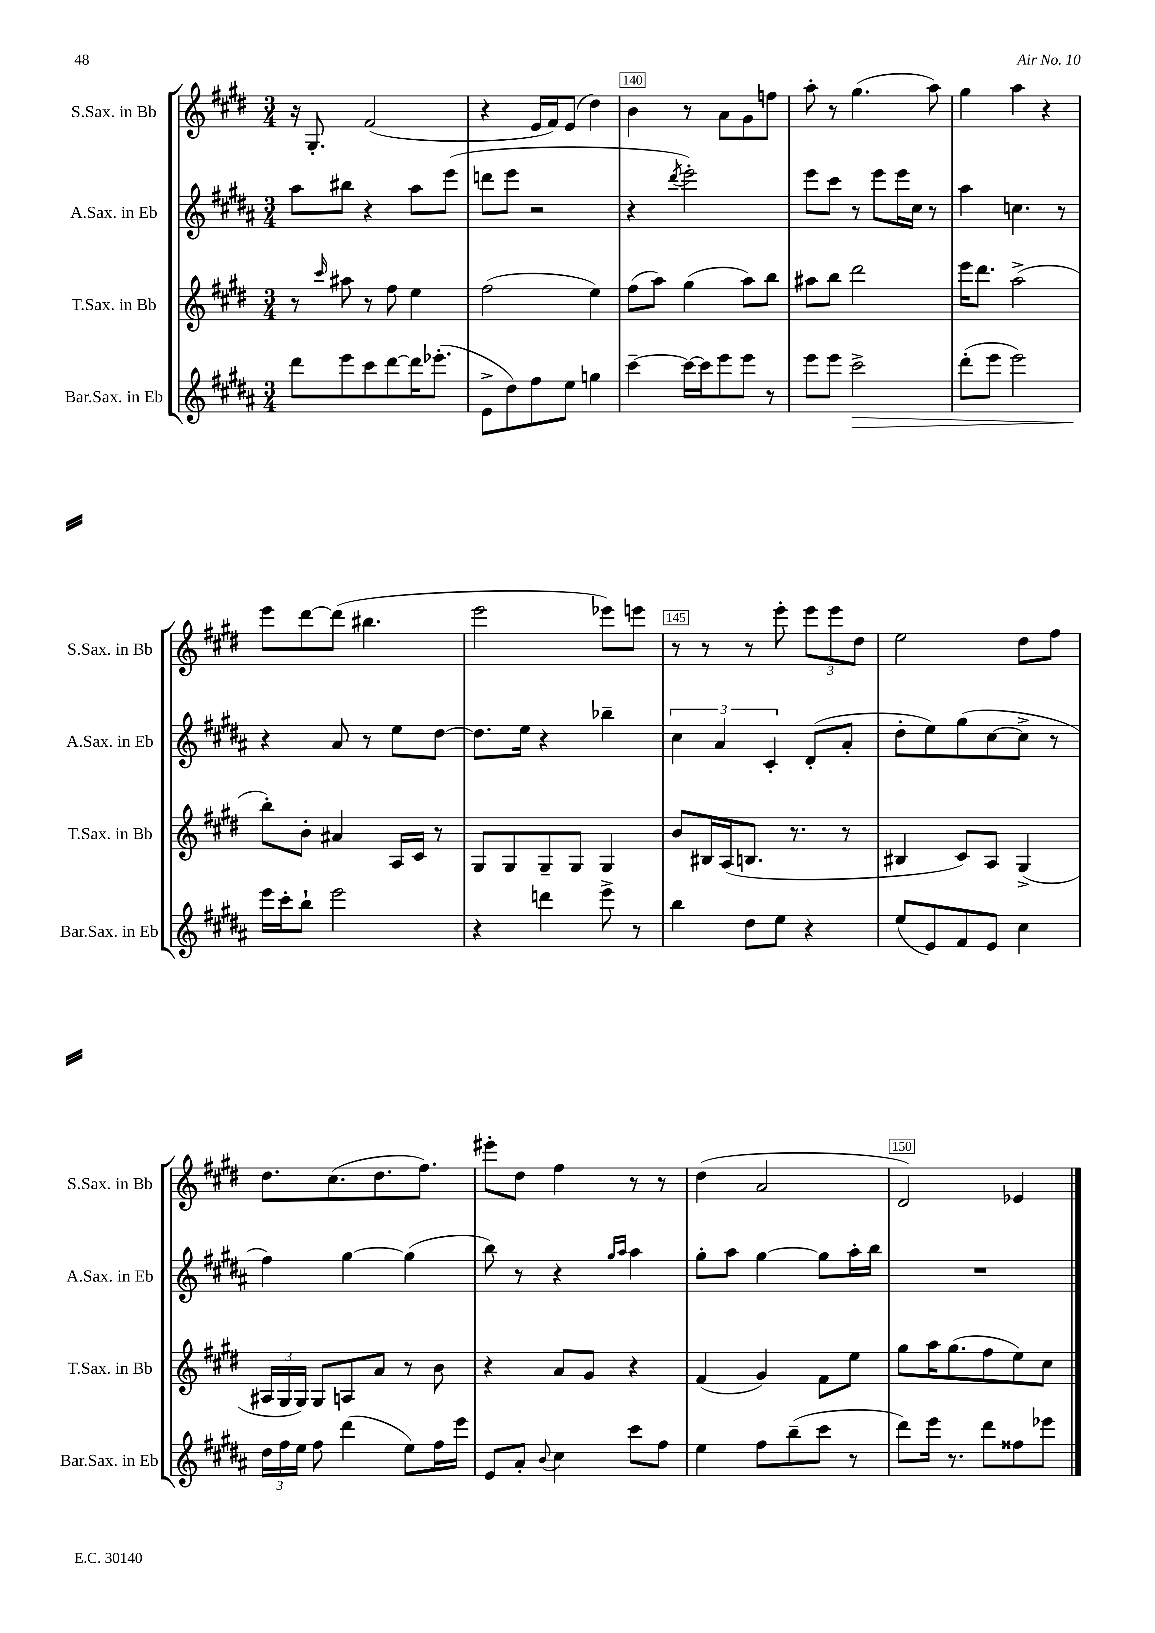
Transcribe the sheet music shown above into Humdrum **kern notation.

**kern	**kern	**kern	**kern
*staff4	*staff3	*staff2	*staff1
*clefG2	*clefG2	*clefG2	*clefG2
*k[f#c#g#d#a#]	*k[f#c#g#d#]	*k[f#c#g#d#a#]	*k[f#c#g#d#]
*M3/4	*M3/4	*M3/4	*M3/4
8ddd#	8r	8aa#	16r
.	.	.	8.G#'
.	16qqccc#	.	.
8eee	8aa#	8bb#	.
8ccc#	8r	4r	(2f#
[8ddd#	8ff#	.	.
16ddd#]	4ee	8aa#	.
(8.eee-'	.	.	.
.	.	(8eee	.
=	=	=	=
8e^	(2ff#	8ddd	4r
8dd#)	.	8eee	.
8ff#	.	2r	16e
.	.	.	16f#)
8ee	.	.	(8e
4gg	4ee)	.	4dd#)
=	=	=	=
[4ccc#~	(8ff#	4r	4b
.	8aa)	.	.
.	.	8qddd#	.
16ccc#_	(4gg#	2eee')	8r
16ccc#]	.	.	.
8eee	.	.	8a
8eee	8aa)	.	8g#
8r	8bb	.	8ff
=	=	=	=
8eee	8aa#	8eee	8aa'
8eee	8bb	8ccc#	8r
2ccc#^	2ddd#	8r	(4.gg#
.	.	8eee	.
.	.	16eee	.
.	.	16cc#	.
.	.	8r	8aa)
=	=	=	=
(8ddd#'	16eee	4aa#	4gg#
.	8.ddd#	.	.
8eee	.	.	.
2eee)	(2aa^	4.cc	4aa
.	.	.	4r
.	.	8r	.
=	=	=	=
16eee	8bb')	4r	8eee
16ccc#'	.	.	.
8bb`	8b'	.	[8ddd#
2eee	4a#	8a#	(8ddd#]
.	.	8r	4.bb#
.	16A	8ee	.
.	16c#	.	.
.	8r	[8dd#	.
=	=	=	=
4r	8G#	8.dd#]	2eee
.	8G#	.	.
.	.	16ee	.
4ddd	8G#~	4r	.
.	8G#	.	.
8eee^	4G#	4bb-~	8eee-)
8r	.	.	8eee
=	=	=	=
4bb	8b	6cc#	8r
.	16B#	.	8r
.	.	6a#	.
.	(16A	.	.
8dd#	8.B	.	8r
.	.	6c#'	.
8ee	.	.	8eee'
.	8.r	.	.
4r	.	(8d#'	12eee
.	.	.	12eee
.	8r	8a#'	.
.	.	.	12dd#
=	=	=	=
(8ee	4B#	8dd#'	2ee
8e)	.	8ee)	.
8f#	8c#)	(8gg#	.
8e	8A	[8cc#	.
4cc#	(4G#^	8cc#^]	8dd#
.	.	8r	8ff#
=	=	=	=
24dd#	24A#	4ff#)	8.dd#
24ff#	24G#	.	.
24ee	24G#)	.	.
8ff#	8G#	.	.
.	.	.	(8.cc#
(4ddd#	8A	[4gg#	.
.	8a	.	8.dd#
8ee)	8r	(4gg#]	.
.	.	.	8.ff#)
16ff#	8b	.	.
16eee	.	.	.
=	=	=	=
8e	4r	8bb)	8eee#'
8a#'	.	8r	8dd#
8qqb	.	.	.
4cc#	8a	4r	4ff#
.	8g#	.	.
.	.	16qqgg#	.
.	.	16qqaa#	.
8ccc#	4r	4aa#	8r
8ff#	.	.	8r
=	=	=	=
4ee	(4f#	8gg#'	(4dd#
.	.	8aa#	.
8ff#	4g#)	[4gg#	2a
(8bb~	.	.	.
8ccc#	8f#	8gg#]	.
8r	8ee	16aa#'	.
.	.	16bb	.
=	=	=	=
8ddd#)	8gg#	2.r	2d#)
16eee	16aa	.	.
8.r	(8.gg#	.	.
8ddd#	8ff#	.	.
8ff##	8ee)	.	4e-
8eee-	8cc#	.	.
==	==	==	==
*-	*-	*-	*-
